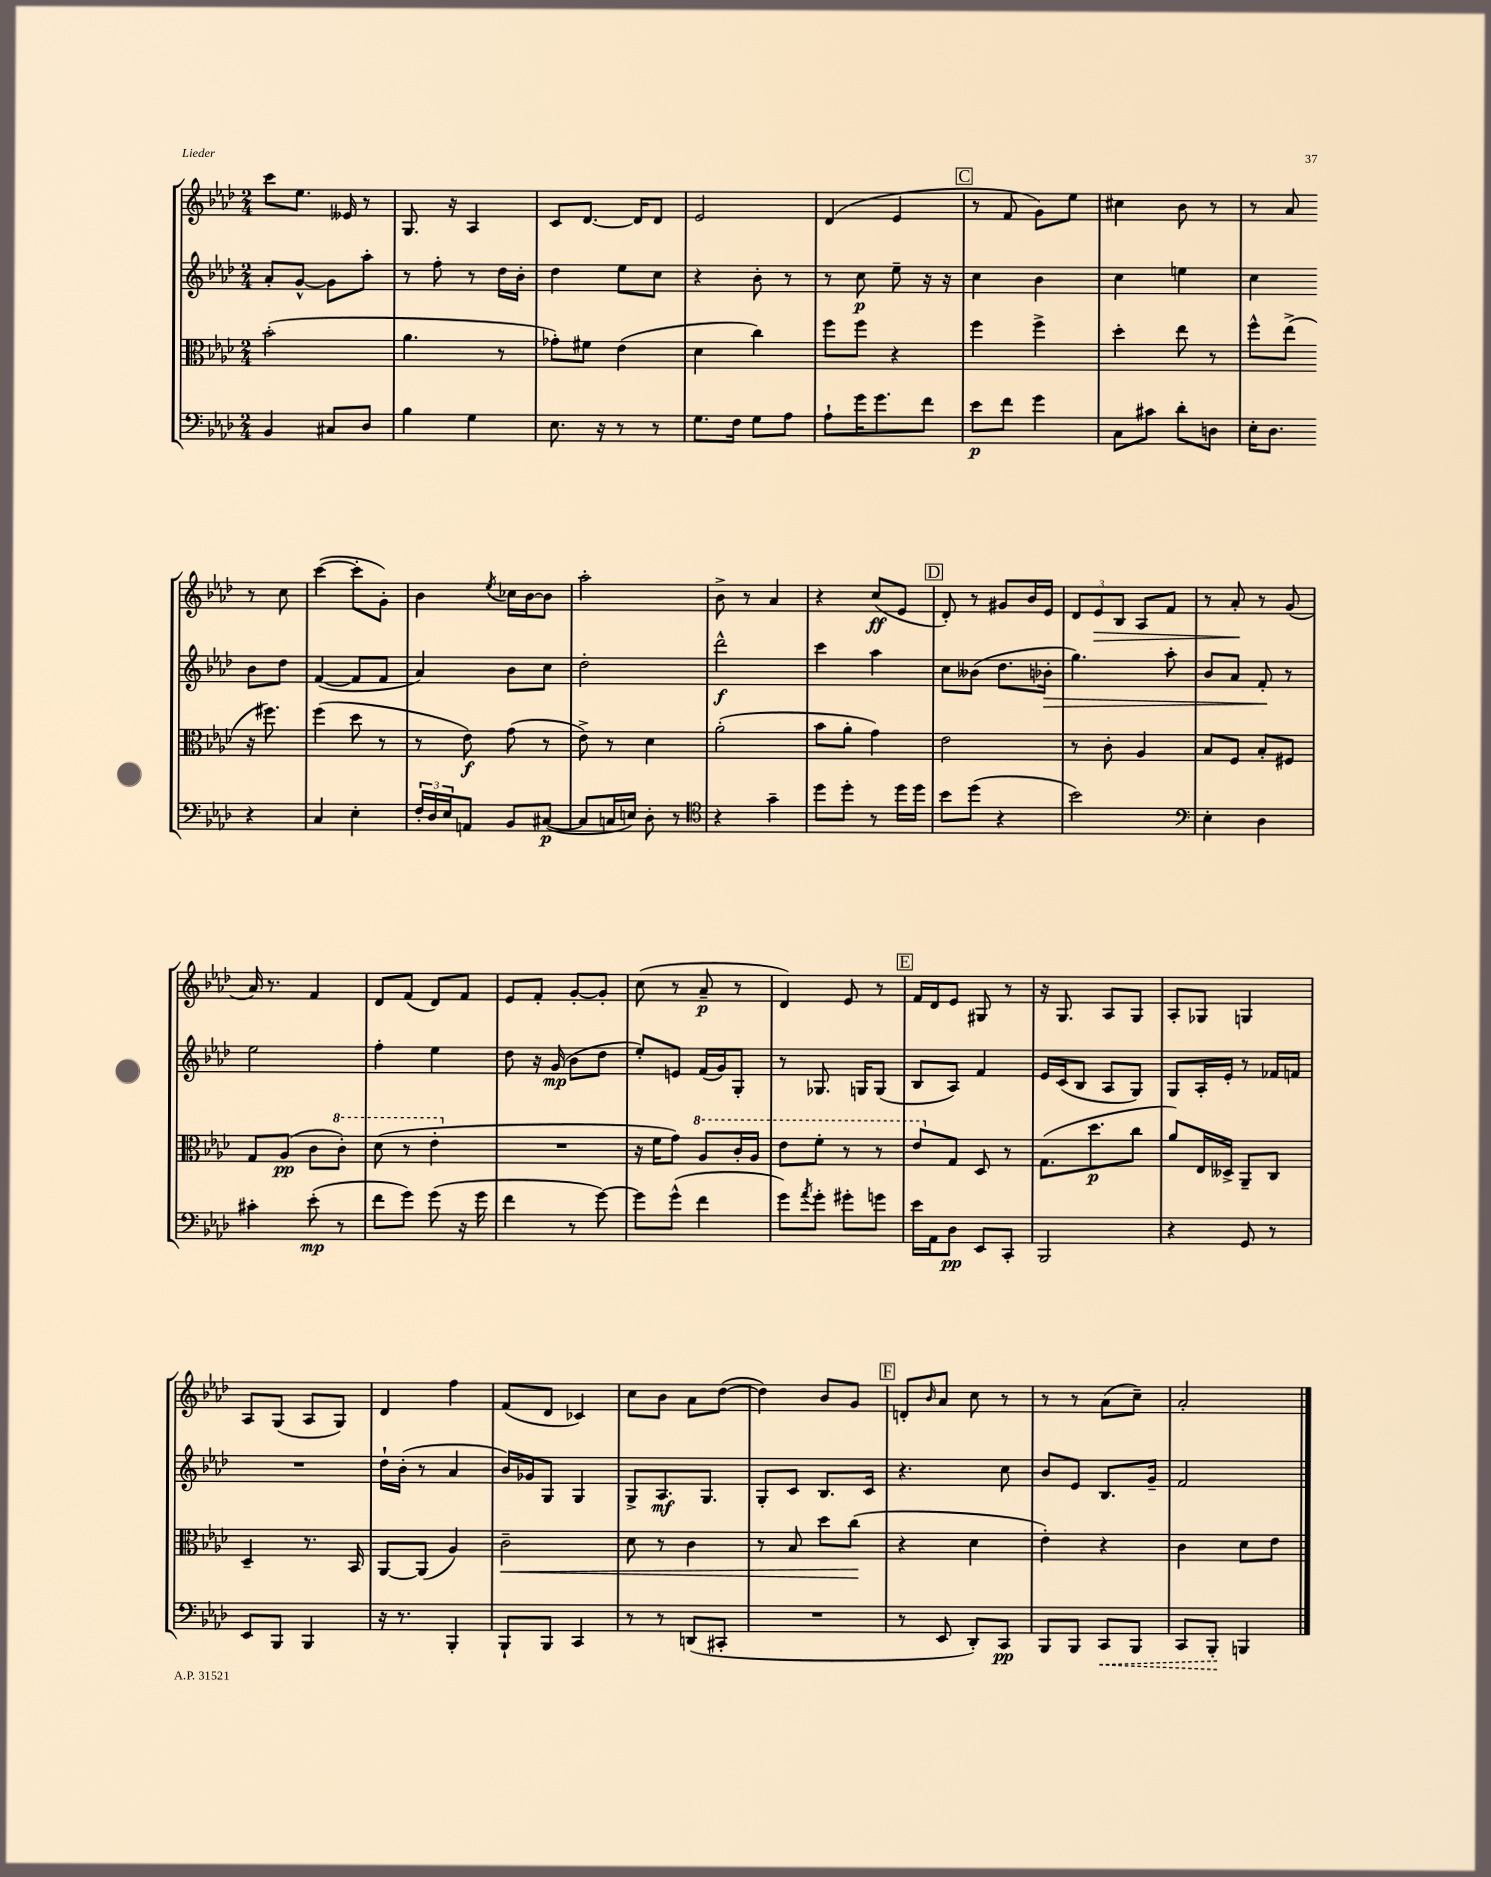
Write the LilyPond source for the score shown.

<<
\new StaffGroup <<
\new Staff = "s0" {
    \clef treble \key aes \major \numericTimeSignature \time 2/4
    c'''8 ees''8. eeses'16 r8 |
    g8. r16 aes4 |
    c'8 des'8.~ des'16 des'8 |
    ees'2 |
    des'4( ees'4 |
    \mark \markup { \box "C" } r8 f'8 g'8) ees''8 |
    cis''4 bes'8 r8 |
    r8 aes'8 r8 c''8 |
    c'''4~( c'''8-. g'8-.) |
    bes'4 \acciaccatura { ees''8 } ces''16 bes'16~ bes'8 |
    aes''2-. |
    bes'8-> r8 aes'4 |
    r4 c''8\ff( ees'8 |
    \mark \markup { \box "D" } des'8-.) r8 gis'8 bes'16 ees'16 |
    \tuplet 3/2 { des'8 ees'8\> bes8 } aes8 f'8 |
    r8 aes'8-.\! r8 g'8( |
    aes'16) r8. f'4 |
    des'8 f'8( des'8) f'8 |
    ees'8 f'8-. g'8~-. g'8-. |
    c''8( r8 aes'8--\p r8 |
    des'4) ees'8 r8 |
    \mark \markup { \box "E" } f'16 des'16 ees'8 gis8 r8 |
    r16 g8. aes8 g8 |
    aes8-. ges8 g4 |
    aes8 g8( aes8 g8) |
    des'4 f''4 |
    f'8( des'8 ces'4) |
    c''8 bes'8 aes'8 des''8~( |
    des''4) bes'8 g'8 |
    \mark \markup { \box "F" } d'8-. \grace { bes'16 } aes'8 c''8 r8 |
    r8 r8 aes'8( c''8--) |
    aes'2-. \bar "|." |
}
\new Staff = "s1" {
    \clef treble \key aes \major \numericTimeSignature \time 2/4
    aes'8-. g'8~-^ g'8 aes''8-. |
    r8 f''8-. r8 des''16 bes'16-. |
    des''4 ees''8 c''8 |
    r4 bes'8-. r8 |
    r8 c''8\p ees''8-- r16 r16 |
    \mark \markup { \box "C" } c''4 bes'4 |
    c''4 e''4 |
    c''4 bes'8 des''8 |
    f'4~( f'8 f'8 |
    aes'4) bes'8 c''8 |
    des''2-. |
    des'''2-^\f |
    c'''4 aes''4 |
    \mark \markup { \box "D" } c''8 beses'8( des''8. bes'16-.\> |
    g''4.) aes''8-. |
    bes'8 aes'8 f'8-.\! r8 |
    ees''2 |
    f''4-. ees''4 |
    des''8 r16 g'16\mp( bes'8 des''8 |
    ees''8-.) e'8 f'16( g'16) g8-. |
    r8 ges8. g16 g8( |
    \mark \markup { \box "E" } bes8 aes8) f'4 |
    ees'16 c'16( bes8 aes8 g8) |
    g8 aes16-. ees'16-. r8 fes'16 f'16 |
    R2 |
    des''16-! bes'16-.( r8 aes'4 |
    bes'16) ges'16 g8 g4 |
    g8-> aes8.\mf g8. |
    g8-. c'8 bes8. c'16 |
    \mark \markup { \box "F" } r4. c''8 |
    bes'8 ees'8 bes8. g'16-- |
    f'2 \bar "|." |
}
\new Staff = "s2" {
    \clef alto \key aes \major \numericTimeSignature \time 2/4
    bes'2-.( |
    aes'4. r8 |
    ges'8-.) fis'8 ees'4( |
    des'4 c''4) |
    f''8 f''8 r4 |
    \mark \markup { \box "C" } f''4 f''4-> |
    des''4-. ees''8 r8 |
    f''8-^ ees''8->( r16 fis''8.) |
    f''4( des''8 r8 |
    r8 ees'8\f) g'8( r8 |
    ees'8->) r8 des'4 |
    aes'2-.( |
    bes'8 aes'8-. g'4) |
    \mark \markup { \box "D" } ees'2 |
    r8 c'8-. aes4 |
    bes8 f8 bes8-. fis8 |
    g8 aes8\pp( c'8 \ottava #1 c''8-.) |
    des''8( r8 ees''4-. \ottava #0 |
    R2 |
    r16 f'16 g'8) \ottava #1 aes'8 c''16-. aes'16 |
    ees''8 f''8-. r8 r8 |
    \mark \markup { \box "E" } ees''8 \ottava #0 g8 des8 r8 |
    g8.( des''8.\p c''8 |
    aes'8) ees16 deses16-> aes,8-- c8 |
    des4-- r8. bes,16 |
    aes,8~ aes,8( aes4) |
    c'2--\< |
    des'8 r8 c'4 |
    r8 bes8 des''8 c''8\!( |
    \mark \markup { \box "F" } r4 des'4 |
    ees'4-.) r4 |
    c'4 des'8 ees'8 \bar "|." |
}
\new Staff = "s3" {
    \clef bass \key aes \major \numericTimeSignature \time 2/4
    bes,4 cis8 des8 |
    bes4 g4 |
    ees8. r16 r8 r8 |
    g8. f16 g8 aes8 |
    aes8-! g'16 g'8. f'8 |
    \mark \markup { \box "C" } ees'8\p f'8 g'4 |
    c8 cis'8 des'8-. d8 |
    ees16-. des8. r4 |
    c4 ees4-. |
    \tuplet 3/2 { f16-. des16 ees16 } a,8 bes,8 cis8~\p( |
    cis8 c16 e16) des8-. r8 |
    \clef tenor r4 g'4-- |
    des''8 des''8-. r8 des''16 des''16 |
    \mark \markup { \box "D" } bes'8 des''8( r4 |
    bes'2) |
    \clef bass ees4-. des4 |
    cis'4-. ees'8-.\mp( r8 |
    f'8 g'8) g'8( r16 g'16 |
    f'4 r8 g'8~) |
    g'8 g'8-^( f'4 |
    g'8) \acciaccatura { aes'8 } g'8-. gis'8-. g'8 |
    \mark \markup { \box "E" } ees'16 aes,16 des8\pp ees,8 c,8-. |
    bes,,2 |
    r4 g,8 r8 |
    ees,8 bes,,8 bes,,4 |
    r16 r8. bes,,4-. |
    bes,,8-! bes,,8 c,4 |
    r8 r8 d,8( cis,8-. |
    R2 |
    \mark \markup { \box "F" } r8 ees,8 des,8-.) c,8\pp |
    bes,,8 bes,,8 \once \override Hairpin.style = #'dashed-line c,8\< bes,,8 |
    c,8 bes,,8-.\! b,,4 \bar "|." |
}
>>
>>
\layout { \context { \Score \remove "Bar_number_engraver" } }
